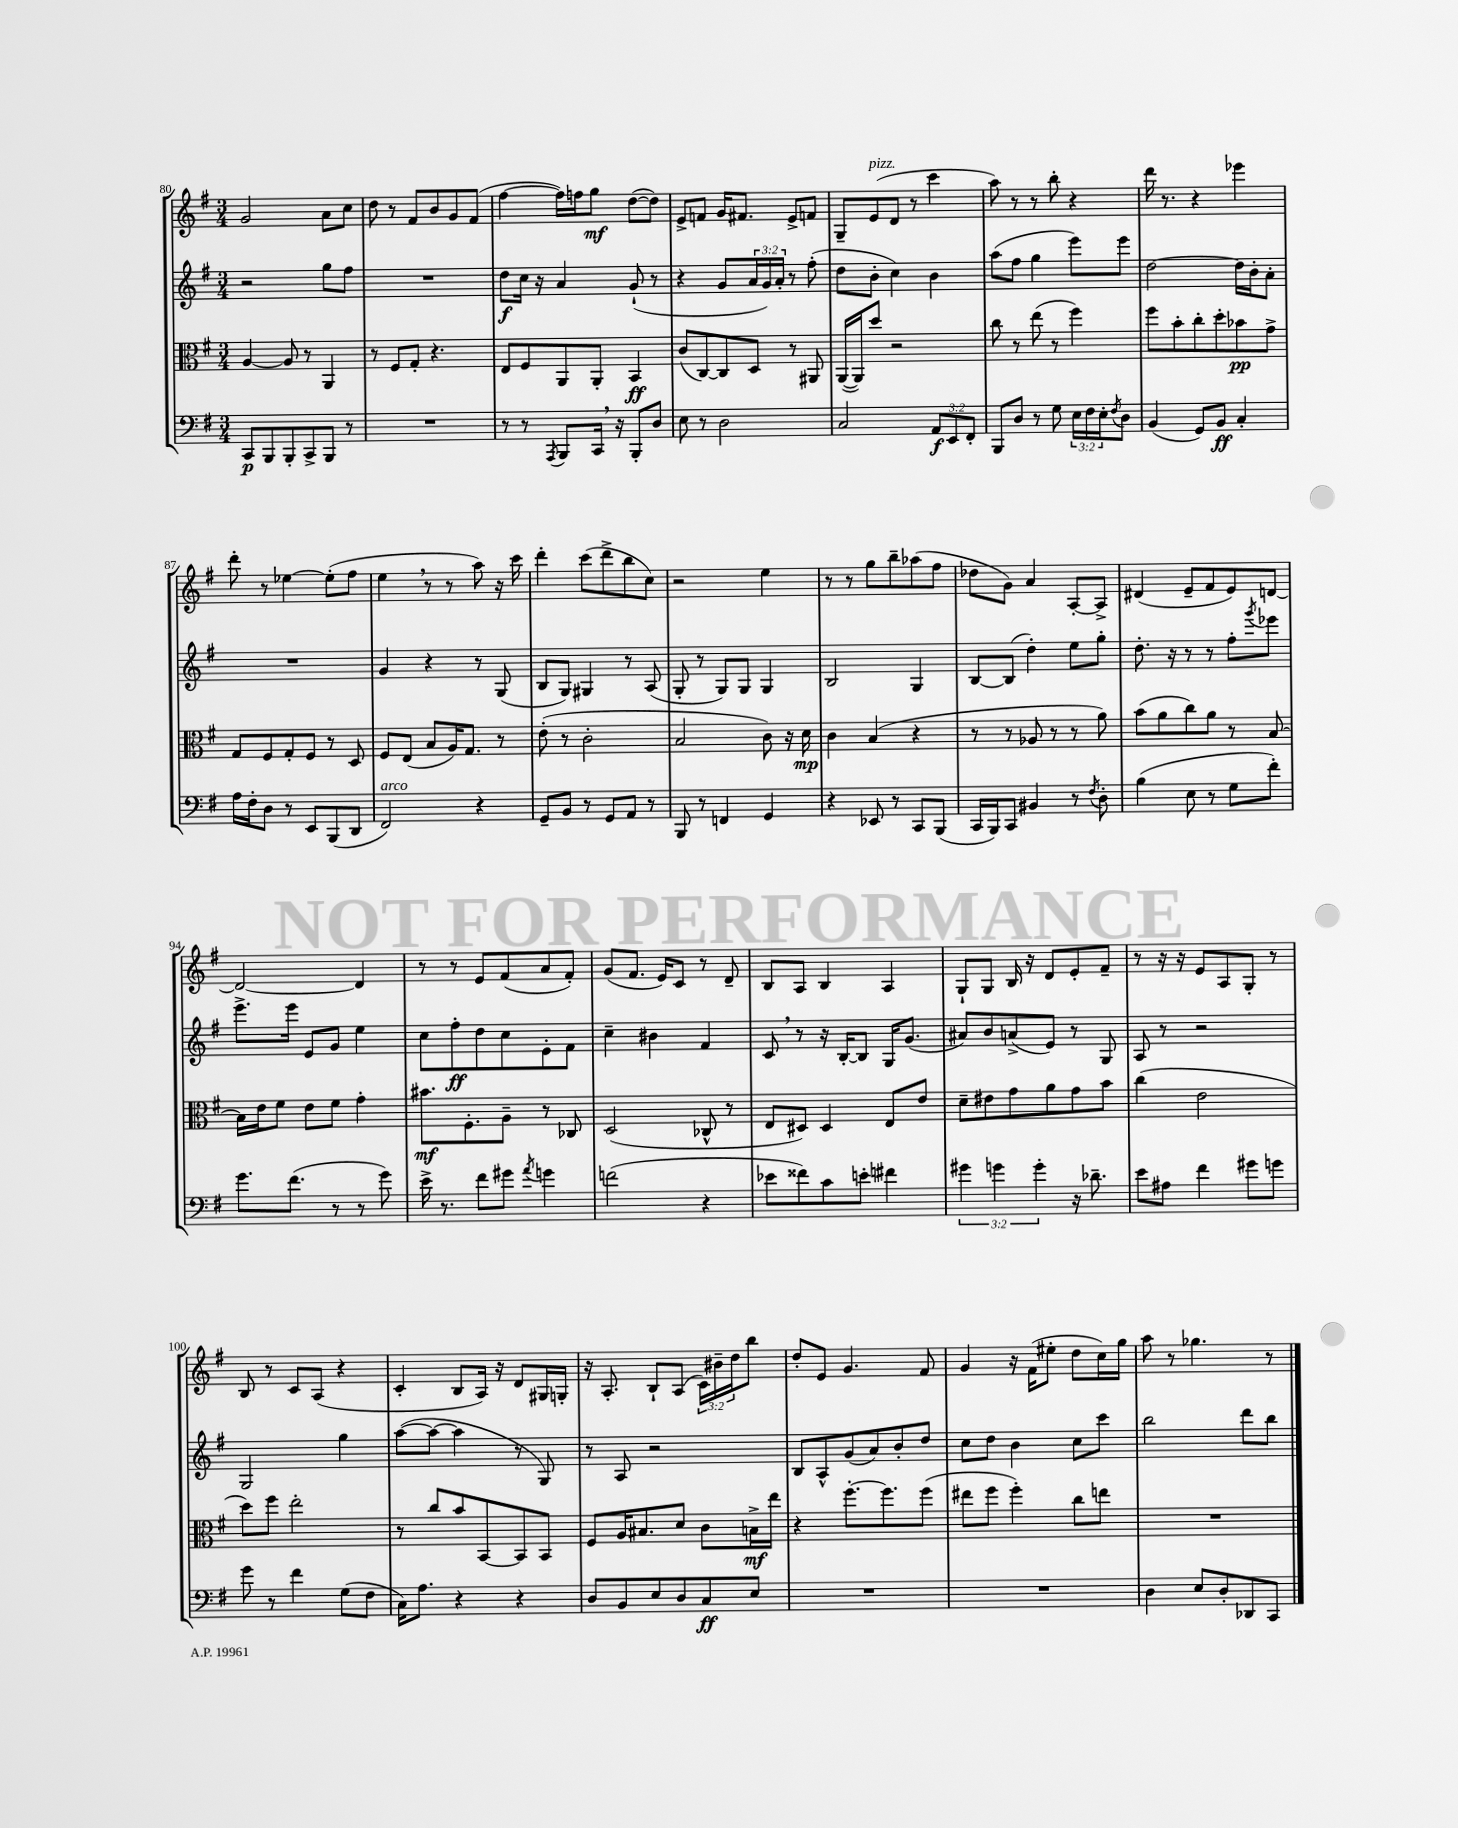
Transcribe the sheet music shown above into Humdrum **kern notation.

**kern	**kern	**kern	**kern
*staff4	*staff3	*staff2	*staff1
*clefF4	*clefC3	*clefG2	*clefG2
*k[f#]	*k[f#]	*k[f#]	*k[f#]
*M3/4	*M3/4	*M3/4	*M3/4
8CC/L	[4A/	2r	2g/
8BBB/	.	.	.
8BBB'/	8A/]	.	.
8CC^/	8r	.	.
8BBB/J	4AA/	8gg\L	8a\L
8r	.	8ff#\J	8cc\J
=	=	=	=
2.r	8r	2.r	8dd\
.	8F#/L	.	8r
.	8G'/J	.	8f#/L
.	4.r	.	8b/
.	.	.	8g/
.	.	.	(8f#/J
=	=	=	=
8r	8E/L	8dd\L	[4ff#\
8r	8F#/	16cc\Jk	.
.	.	16r	.
8qAAA/	.	.	.
8BBB/L	8AA/	4a/	16ff#\]LL)
.	.	.	16ff\J
16CC/Jk	8AA'/J	.	8gg\J
16r	.	.	.
8BBB'/L	4BB/	(8g`/	([8dd\L
8D/J	.	8r	8dd\]J)
=	=	=	=
8E\	(8c/L	4r	8e^/L
8r	[8C/)	.	8f/J
2D\	8C/]	8g/L	16g/LK
.	.	.	8.f#/J
.	8D/J	24a/L	.
.	.	24g/)	.
.	.	24a'/JJ	.
.	8r	8r	8e^/L
.	8AA#/	(8ff#'\	8f/J
=	=	=	=
2C/	([16AA/LL	8dd\L	8G~/L
.	16AA/]J)	.	.
.	8dd/J	8b'\J	(8e/
.	2r	4cc\)	8d/J
.	.	.	8r
12AA/L	.	4b\	4ccc\
12EE/	.	.	.
12FF#'/J	.	.	.
=	=	=	=
8BBB/L	8cc\	(8aa\L	8aa\)
8D/J	8r	8ff#\J	8r
8r	(8ee\	4gg\	8r
8G\	8r	.	8bb'\
24E\LL	4ff#\)	8eee\L)	4r
24F#\	.	.	.
24E'\J	.	.	.
8qF#/	.	.	.
8D\J	.	8eee\J	.
=	=	=	=
(4BB/	8ff#\L	[2dd\	16ddd\
.	.	.	8.r
.	8b'\	.	.
8GG/L)	8cc'\	.	4r
8BB/J	8dd'\	.	.
4C'/	8b-\	16dd\]LL	4eee-\
.	.	16b'\J	.
.	8g^\J	8a'\J	.
=	=	=	=
16A\LL	8G/L	2.r	8ddd'\
16F#'\J	.	.	.
8D\J	8F#/	.	8r
8r	8G'/	.	[4ee-\
8EE/L	8F#/J	.	.
(8BBB/	8r	.	(8ee-'\]L
8DD/J	8D/	.	8ff#\J
=	=	=	=
2FF#/)	8F#/L	4g/	4ee\
.	(8E/J	.	.
.	8B/L	4r	8r
.	16A/K)	.	8r
.	8.G/J	.	.
4r	.	8r	8aa\)
.	8r	(8G/	16r
.	.	.	16ccc\
=	=	=	=
8GG~/L	(8e'\	8B/L	4ddd'\
8BB/J	8r	8G/J)	.
8r	2c'\	4G#/	(8ccc\L
8GG/L	.	.	8ddd^\
8AA/J	.	8r	8bb\
8r	.	(8A/	8cc\J)
=	=	=	=
8BBB/	2B/	8G'/	2r
8r	.	8r	.
4FF/	.	8G/L)	.
.	.	8G/J	.
4GG/	8c\)	4G/	4ee\
.	16r	.	.
.	16d\	.	.
=	=	=	=
4r	4c\	2B/	8r
.	.	.	8r
8EE-/	(4B/	.	8gg\L
8r	.	.	8bb~\
8CC/L	4r	4G/	(8aa-\
(8BBB/J	.	.	8ff#\J
=	=	=	=
16CC/LL	8r	[8B/L	8dd-\L
16BBB/J)	.	.	.
8CC/J	8r	(8B/]J	8g\J)
4BB#/	8A-/	4dd'\)	4a/
.	8r	.	.
8r	8r	8ee\L	[8A'/L
8qF#/	.	.	.
8D'\	8a\)	8gg'\J	8A^/]J
=	=	=	=
(4B\	(8b\L	8.dd'\	(4d#/
.	8a\	.	.
.	.	16r	.
8E\	8cc\)	8r	8e~/L
8r	8a\J	8r	8f#/
8G\L	8r	8ff#'\L	8e/)
.	.	8qggg/	.
8f#'\J)	[8B/	8eee-\J	[8d/J
=	=	=	=
8.g\L	16B\]LL	8.eee^\L	2d/_
.	16e\J	.	.
.	8f#\J	.	.
(8.f#\J	.	16eee\Jk	.
.	8e\L	8e/L	.
8r	8f#\J	8g/J	.
8r	4g'\	4ee\	4d/]
8g\)	.	.	.
=	=	=	=
16e^\	8.b#\L	8cc\L	8r
8.r	.	.	.
.	.	8ff#'\	8r
.	8.F#'\	.	.
8f#\L	.	8dd\	8e/L
8g#\J	8A~\J	8cc\	(8f#/
8qa/	.	.	.
4g\	8r	8e'\	8a/
.	8C-/	8f#\J	8f#'/J)
=	=	=	=
(2f\	(2D/	4cc~\	(8g/L
.	.	.	8.f#/J
.	.	4b#\	.
.	.	.	16e/LK)
.	.	.	8c/J
4r	8C-^^/	4f#/	8r
.	8r	.	8d~/
=	=	=	=
8e-\L	8E/L	8c/	8B/L
8f##\)	8D#/J)	8r	8A/J
8c\	4D#/	16r	4B/
.	.	[16B'/LK	.
8e'\J	.	8B/]J	.
4f#\	8E/L	16G/LK	4A/
.	.	(8.g/J	.
.	8e/J	.	.
=	=	=	=
6g#\	8d~\L	8a#/L)	8G`/L
.	8e#\	8b/	8G/J
6g\	.	.	.
.	8g\	(8a^/	16B/
.	.	.	16r
6g'\	.	.	.
.	8a\	8e/J)	8d/L
16r	8g\	8r	8e'/
8.d-~\	.	.	.
.	8b\J	8G/	8f#~/J
=	=	=	=
8e\L	(4cc\	8A/	8r
8A#\J	.	8r	16r
.	.	.	16r
4f#\	2e\	2r	8e/L
.	.	.	8A/
8g#\L	.	.	8G'/J
8g\J	.	.	8r
=	=	=	=
8g\	8dd\L)	2G/	8B/
8r	8ff#\J	.	8r
4f#\	2ee'\	.	8c/L
.	.	.	(8A/J
(8G\L	.	4gg\	4r
8F#\J	.	.	.
=	=	=	=
16C\LK)	8r	([8aa\L	4c'/
8.A\J	.	.	.
.	8cc/L	8aa\_J	.
4r	8b/	4aa\]	8B/L
.	[8BB/	.	16A/Jk)
.	.	.	16r
4r	8BB/]	8r	8d/L
.	8BB/J	8G/)	16G#/L
.	.	.	16G'/JJ
=	=	=	=
8D/L	8F#/L	8r	16r
.	.	.	8.A'/
8BB/	16A/K	8A/	.
.	8.B#/	.	.
8E/	.	2r	8B`/L
8D/	8d/J	.	(8A/J
8C/	8c\L	.	24c\LL)
.	.	.	24b#~\
.	.	.	24dd\J
8E/J	16B^\L	.	8bb\J
.	16ee\JJ	.	.
=	=	=	=
2.r	4r	8B/L	8dd'/L
.	.	8A^^/	8e/J
.	[8.ff#'\L	(8g/	4.g/
.	.	8a/)	.
.	8.ff#\]	.	.
.	.	8b'/	.
.	(8ff#\J	8dd/J	8f#/
=	=	=	=
2.r	8ee#\L	8cc\L	4g/
.	8ff#\J	8dd\J	.
.	4ff#'\)	4b\	16r
.	.	.	(16f#\LK
.	.	.	8ee#'\J
.	8cc\L	8cc\L	8dd\L
.	8ee\J	8ccc\J	16cc\L)
.	.	.	16gg\JJ
=	=	=	=
4D\	2.r	2bb\	8aa\
.	.	.	8r
8E/L	.	.	4.gg-\
8D'/	.	.	.
8DD-/	.	8ddd\L	.
8CC/J	.	8bb\J	8r
==	==	==	==
*-	*-	*-	*-
